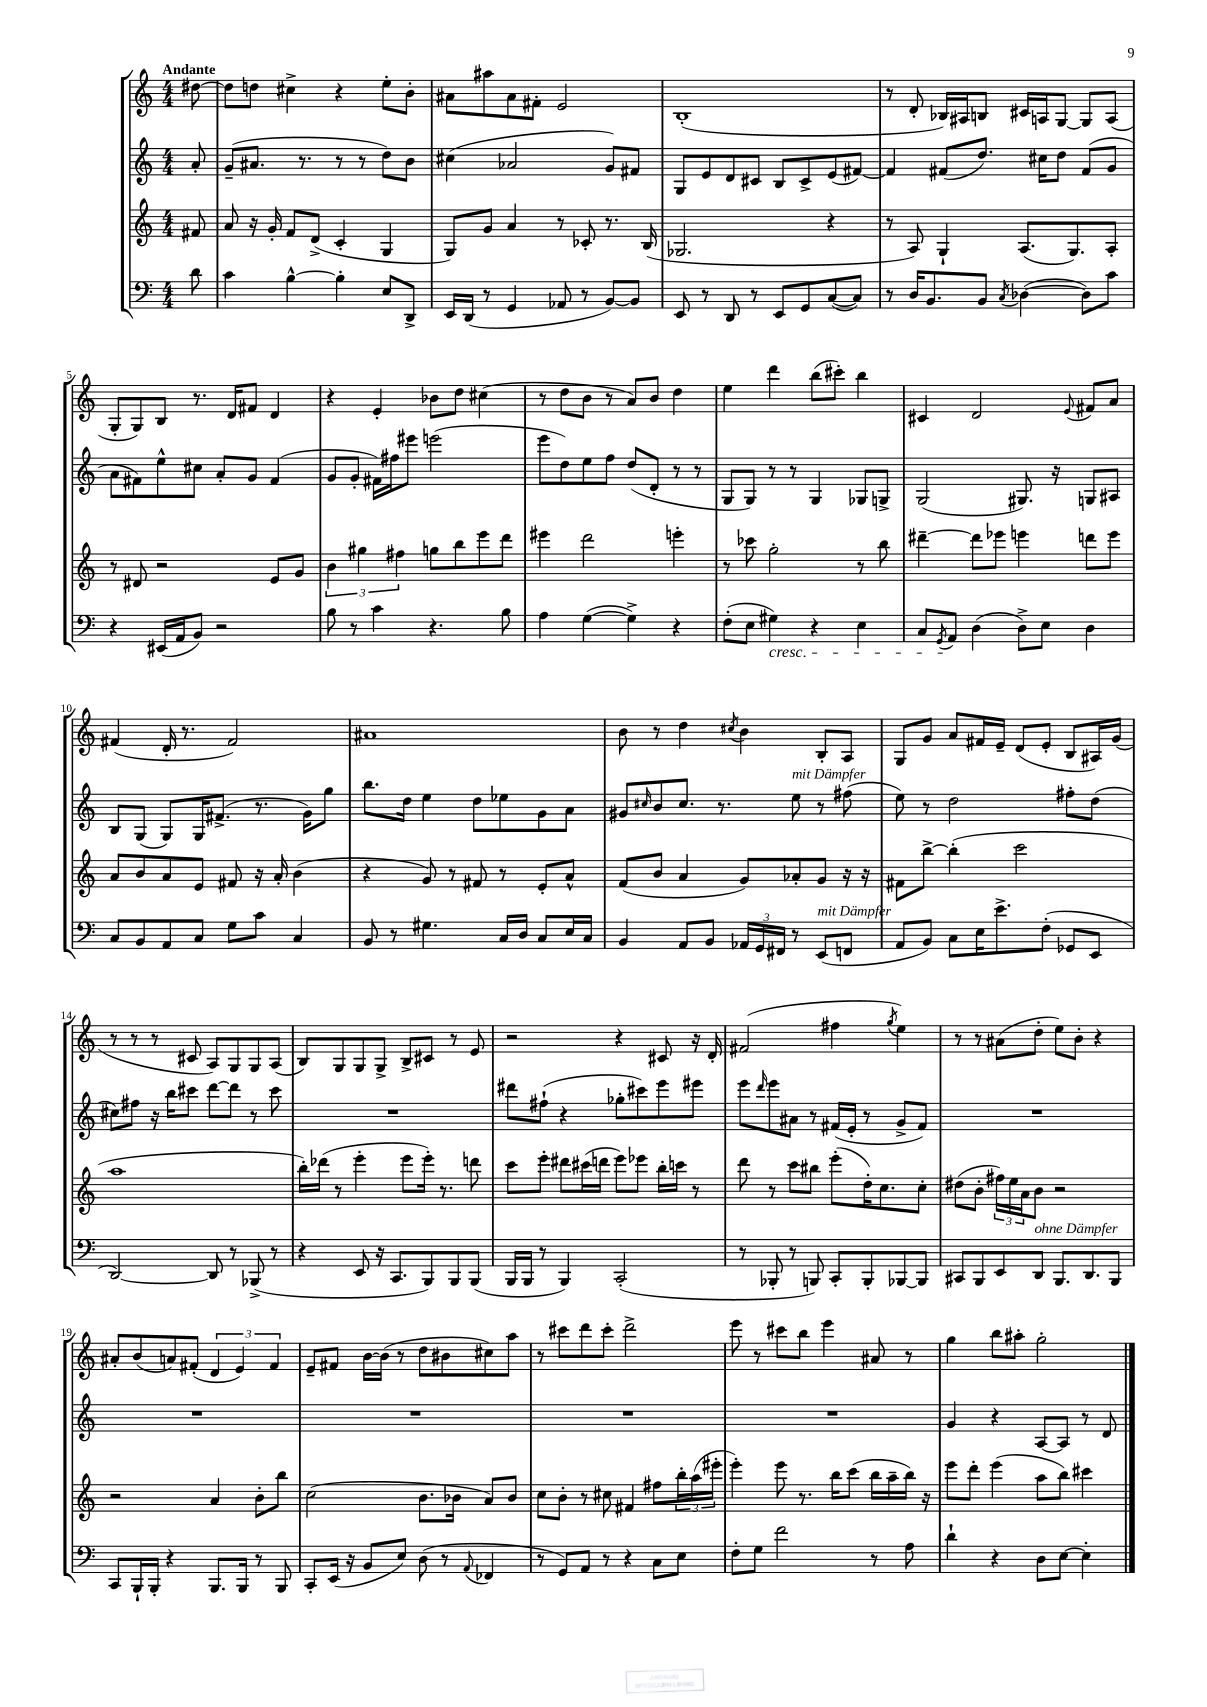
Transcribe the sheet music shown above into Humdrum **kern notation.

**kern	**kern	**kern	**kern
*staff4	*staff3	*staff2	*staff1
*clefF4	*clefG2	*clefG2	*clefG2
*k[]	*k[]	*k[]	*k[]
*M4/4	*M4/4	*M4/4	*M4/4
8d	8f#	8a'	[8dd#
=	=	=	=
4c	8a	(8g~	8dd#]
.	16r	8.a#	8dd
.	16g'	.	.
[4B^^	8f	.	4cc#^
.	.	8.r	.
.	(8d^	.	.
4B']	4c'	8r	4r
.	.	8r	.
8E	4G	8dd)	8ee'
8DD^	.	8b	8b'
=	=	=	=
16EE	8G)	(4cc#	8a#
(16DD	.	.	.
8r	8g	.	8aa#
4GG	4a	2a-	8a#
.	.	.	8f#'
8AA-	8r	.	2e
8r	8c-'	.	.
[8BB)	8.r	8g)	.
8BB]	.	8f#	.
.	(16B	.	.
=	=	=	=
8EE	2.G-	8G	(1B'
8r	.	8e	.
8DD	.	8d	.
8r	.	8c#	.
8EE	.	8B	.
8GG	.	8c#^	.
([8C	4r	(8e	.
8C])	.	[8f#)	.
=	=	=	=
8r	8r	4f#]	8r
16D	8A)	.	8d'
8.BB	.	.	.
.	4G`	(8f#	16B-)
.	.	.	16A#
8BB	.	8.dd)	8B
8qC	.	.	.
([4D-	(8.A	.	16c#
.	.	16cc#	16A
.	.	8dd	[8G
.	8.G)	.	.
8D-])	.	(8f#	8G]
8c	8A'	8g	(8A
=	=	=	=
4r	8r	8a	8G'
.	8d#	8f#)	8G)
(16EE#	2r	8ee^^	8B
16AA	.	.	.
8BB)	.	8cc#	8.r
2r	.	8a'	.
.	.	.	16d
.	.	8g	8f#
.	8e	(4f#	4d
.	8g	.	.
=	=	=	=
8B	6b	8g	4r
8r	.	8g'	.
.	6gg#	.	.
4c	.	16f#)	4e'
.	.	16ff#	.
.	6ff#	.	.
.	.	8eee#	.
4.r	8gg	(2eee	8b-
.	8bb	.	8dd
.	8eee	.	(4cc#
8B	8ddd	.	.
=	=	=	=
4A	4eee#	8eee	8r
.	.	8dd)	8dd
([4G	2ddd	8ee	8b
.	.	8ff	8r
4G^])	.	(8dd	8a)
.	.	8d'	8b
4r	4eee'	8r	4dd
.	.	8r	.
=	=	=	=
(8F'	8r	8G	4ee
8E	8ccc-	8G)	.
4G#)	2gg'	8r	4ddd
.	.	8r	.
4r	.	4G	(8bb
.	.	.	8ccc#')
4E	8r	8G-	4bb
.	8bb	8G^	.
=	=	=	=
8C	[4ddd#~	(2G	4c#
8qGG	.	.	.
8AA	.	.	.
(4D	8ddd#]	.	2d
.	8eee-	.	.
8D^)	4eee	8.G#)	.
8E	.	.	.
.	.	16r	.
.	.	.	8qqe
4D	8ddd	8G	8f#
.	8eee	8A#	8a
=	=	=	=
8C	8a	8B	(4f#
8BB	8b	(8G	.
8AA	8a	8G)	16d'
.	.	.	8.r
8C	8e	16G	.
.	.	(8.f#^	.
8G	8f#	.	2f#)
8c	16r	8.r	.
.	16a'	.	.
4C	(4b	.	.
.	.	16g)	.
.	.	8gg	.
=	=	=	=
8BB	4r	8.bb	1a#
8r	.	.	.
.	.	16dd	.
4.G#	8g)	4ee	.
.	8r	.	.
.	8f#	8dd	.
16C	8r	8ee-	.
16D	.	.	.
8C	8e'	8g	.
16E	8a^^	8a	.
16C	.	.	.
=	=	=	=
4BB	(8f	8g#	8b
.	.	16qqcc#	.
.	8b	8b	8r
8AA	4a	8.cc#	4dd
8BB	.	.	.
.	.	8.r	.
.	.	.	8qcc#
24AA-	8g)	.	4b
24GG	.	.	.
24FF#	.	.	.
8r	8a-'	8ee	.
(8EE	8g	8r	8B'
8FF	16r	(8ff#	8A
.	16r	.	.
=	=	=	=
8AA	8f#	8ee)	8G
8BB)	[8bb^	8r	8g
8C	(4bb']	2dd	8a
16E	.	.	16f#
8.e^	.	.	16e~
.	2ccc	.	(8d
(8F'	.	.	8e'
8GG-	.	8ff#'	8B
8EE	.	(8dd	16A#)
.	.	.	(16g
=	=	=	=
[2DD)	1aa	8cc#)	8r
.	.	8ff#	8r
.	.	16r	8r
.	.	16bb	.
.	.	8ccc#	8c#
8DD]	.	[8ddd	8A)
8r	.	8ddd]	8G
(8BBB-^	.	8r	8G
8r	.	8ccc#	(8A
=	=	=	=
4r	16bb')	1r	8B)
.	(16ddd-	.	.
.	8r	.	8G
8EE	4eee'	.	8G
16r	.	.	8G^
8.CC	.	.	.
.	8eee	.	8B^
8BBB)	16eee')	.	8c#
.	8.r	.	.
8BBB	.	.	8r
(8BBB	8ddd	.	8e
=	=	=	=
16BBB	8ccc	8ddd#	2r
16BBB	.	.	.
8r	8eee'	(8ff#`	.
4BBB)	8ddd#	4r	.
.	(16ccc#	.	.
.	16ddd	.	.
(2CC'	8eee)	8gg-'	4r
.	8eee-	8ccc#)	.
.	16bb'	8eee	8c#
.	16ccc	.	.
.	8r	8eee#	16r
.	.	.	16d'
=	=	=	=
8r	8ddd	8eee	(2f#
.	.	16qqddd	.
8BBB-'	8r	8eee	.
8r	8ccc	8a#	.
8BBB)	8bb#	8r	.
8CC'	(8eee'	(16f#	4ff#
.	.	16e'	.
8BBB'	16dd')	8r	.
.	8.cc	.	.
.	.	.	8qgg
[8BBB-	.	8g^	4ee)
8BBB-]	8cc'	8f#)	.
=	=	=	=
8CC#	(8dd#	1r	8r
8BBB	8b'	.	8r
8EE	24ff#)	.	(8a#
.	24ee	.	.
.	24a	.	.
8DD	8b	.	8dd'
8.BBB	2r	.	8ee)
.	.	.	8b'
8.DD	.	.	.
.	.	.	4r
8BBB	.	.	.
=	=	=	=
8CC	2r	1r	8a#'
16BBB`	.	.	(8b
16BBB'	.	.	.
4r	.	.	8a)
.	.	.	(8f#'
8.BBB	4a	.	6d
.	.	.	6e)
16BBB	.	.	.
8r	8b'	.	.
.	.	.	6f#
8BBB	8bb	.	.
=	=	=	=
8CC'	(2cc	1r	8e~
(16EE	.	.	8f#
16r	.	.	.
8BB	.	.	[16b
.	.	.	(16b]
8E)	.	.	8r
(8D	8.b	.	8dd
8r	.	.	8b#
.	16b-	.	.
8qqAA	.	.	.
4FF-	8a)	.	8cc#)
.	8b-	.	8aa
=	=	=	=
8r	8cc	1r	8r
8GG)	8b'	.	8ccc#
8AA	8r	.	8ddd
8r	8cc#	.	8ccc#'
4r	4f#	.	2ddd^
8C	8ff#	.	.
8E	24bb'	.	.
.	(24aa	.	.
.	24eee#'	.	.
=	=	=	=
8F'	4eee')	1r	8eee
8G	.	.	8r
2f	8eee	.	8ccc#
.	8.r	.	8bb
.	.	.	4eee
.	16bb	.	.
.	(8ccc	.	.
8r	16bb	.	8a#
.	16aa~	.	.
8A	16bb)	.	8r
.	16r	.	.
=	=	=	=
4d`	8eee	4g	4gg
.	8ddd'	.	.
4r	(4eee	4r	8bb
.	.	.	8aa#'
8D	8aa	[8A	2gg'
[8E	8bb)	8A]	.
4E']	4ccc#	8r	.
.	.	8d	.
==	==	==	==
*-	*-	*-	*-
